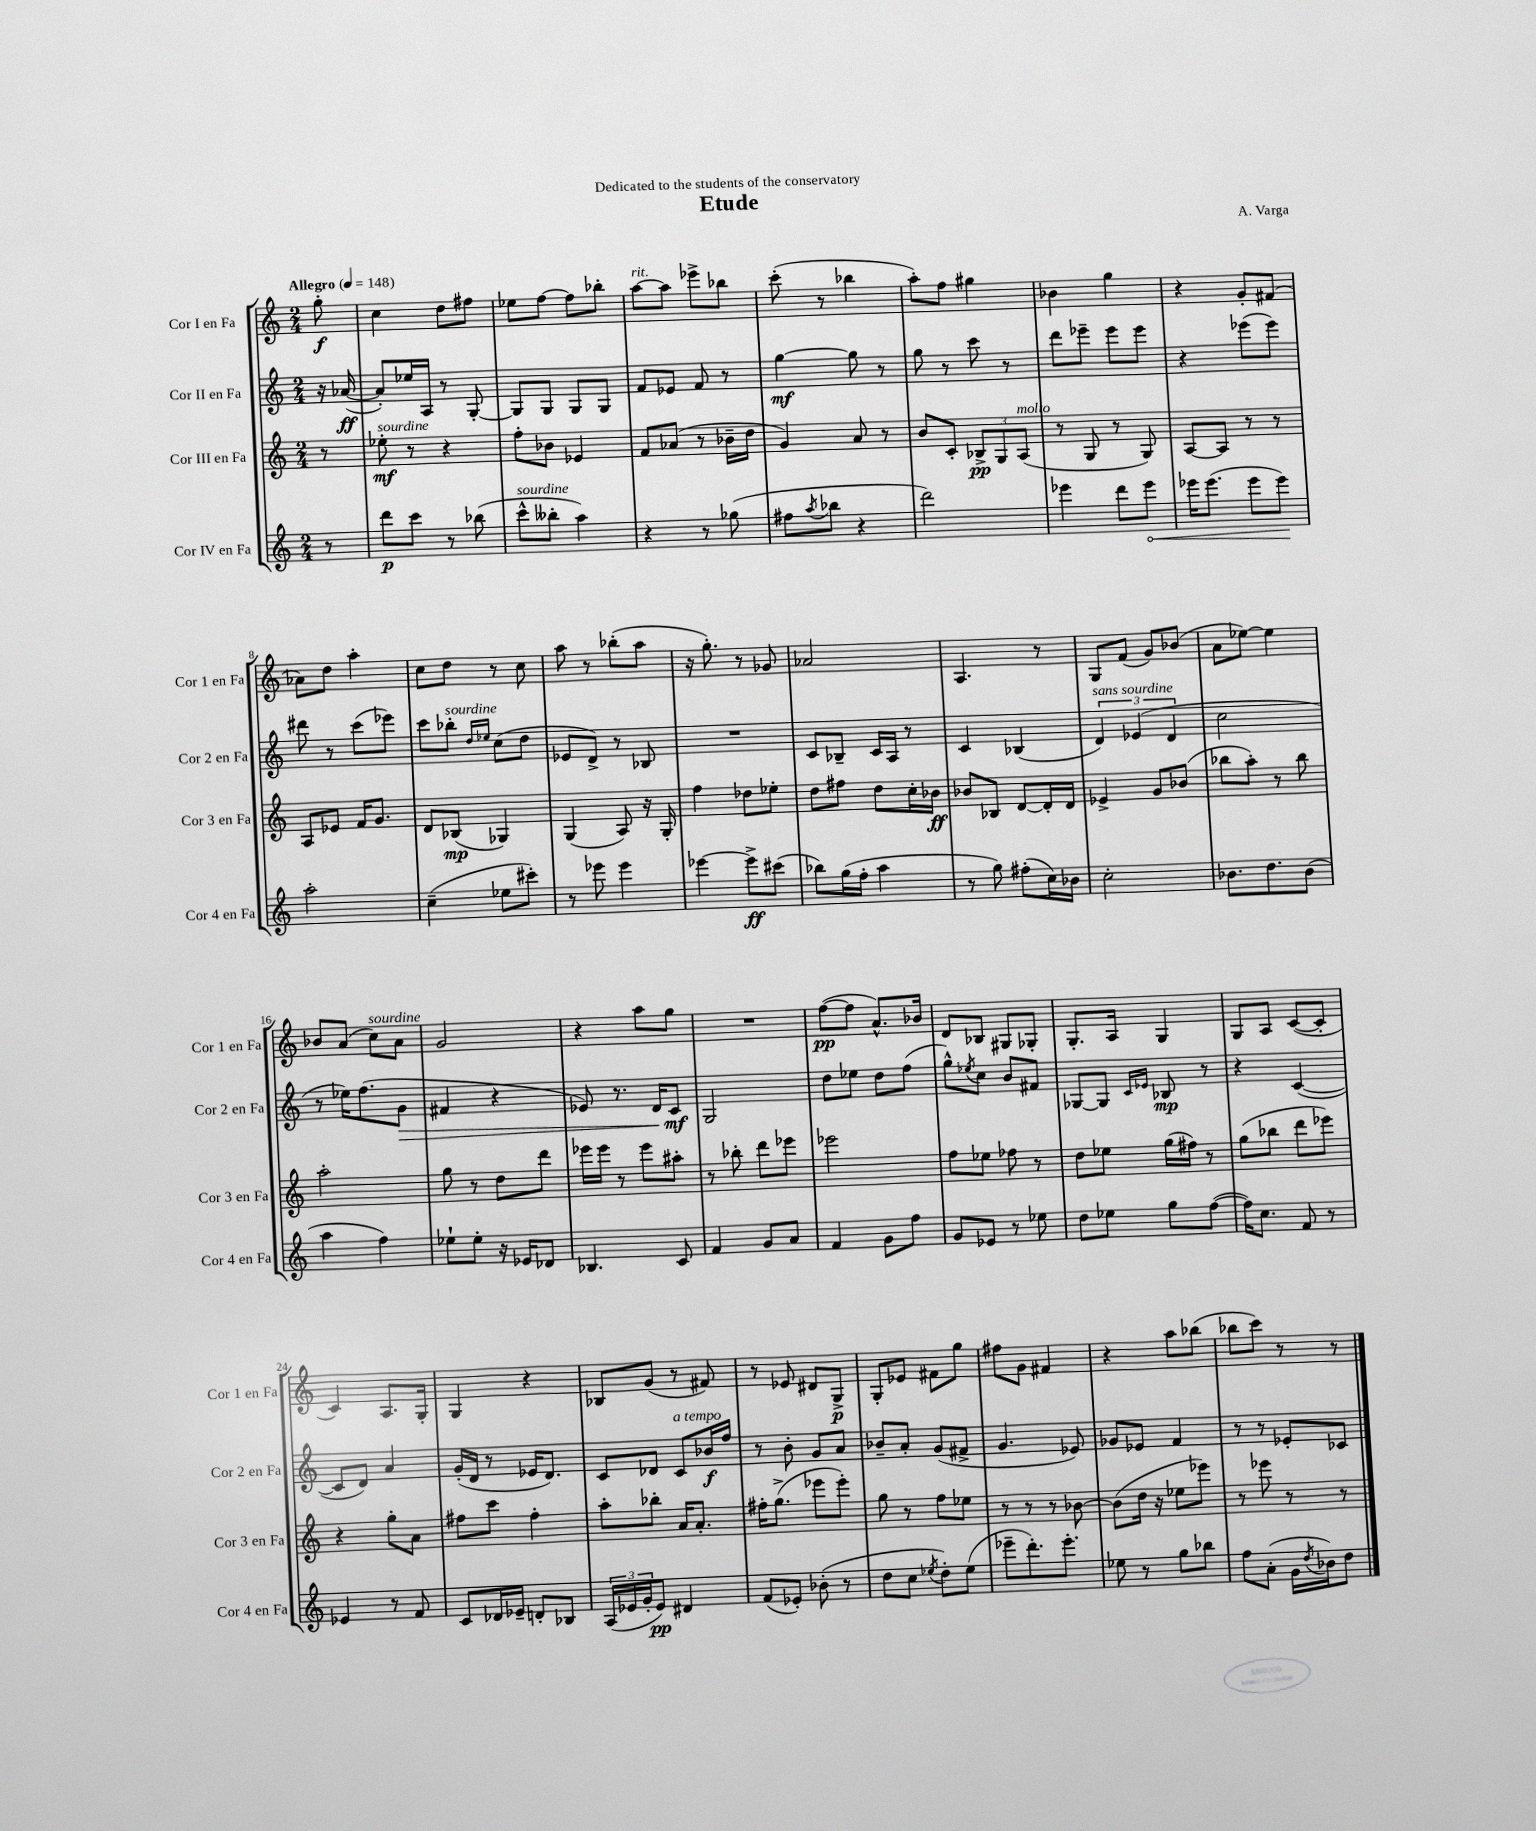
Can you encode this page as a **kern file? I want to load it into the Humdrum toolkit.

**kern	**dynam	**kern	**dynam	**kern	**dynam	**kern	**dynam
*part4	*part4	*part3	*part3	*part2	*part2	*part1	*part1
*staff4	*staff4	*staff3	*staff3	*staff2	*staff2	*staff1	*staff1
*I"Cor IV en Fa	*	*I"Cor III en Fa	*	*I"Cor II en Fa	*	*I"Cor I en Fa	*
*I'Cor 4 en Fa	*	*I'Cor 3 en Fa	*	*I'Cor 2 en Fa	*	*I'Cor 1 en Fa	*
*clefG2	*	*clefG2	*	*clefG2	*	*clefG2	*
*k[]	*	*k[]	*	*k[]	*	*k[]	*
*M2/4	*	*M2/4	*	*M2/4	*	*M2/4	*
*MM148	*	*MM148	*	*MM148	*	*MM148	*
=	=	=	=	=	=	=	=
!	!	!	!	!	!	!LO:TX:a:B:t=Allegro	!
8r	.	8r	.	16r	.	8gg'\	f
.	.	.	.	([16a-X/	ff	.	.
=1	=1	=1	=1	=1	=1	=1	=1
!	!	!LO:TX:a:i:t=sourdine	!	!	!	!	!
8ddd\L	p	8ee-X'\	mf	8a-'/L])	.	4cc\	.
8ccc\J	.	8r	.	16ee-X/L	.	.	.
.	.	.	.	16A/JJ	.	.	.
8r	.	4r	.	8r	.	8dd\L	.
(8bb-X\	.	.	.	[8G'/	.	8ff#X\J	.
=2	=2	=2	=2	=2	=2	=2	=2
!LO:TX:a:i:t=sourdine	!	!	!	!	!	!	!
8ccc^^\L	.	8ff'\L	.	8G/L]	.	8ee-X\L	.
8bb--X'\J	.	8b-X\J	.	8G/J	.	[8ff\J	.
4aa\)	.	4e-X/	.	8G/L	.	8ff\L]	.
.	.	.	.	8G/J	.	8bb-X'\J	.
=3	=3	=3	=3	=3	=3	=3	=3
!	!	!	!	!	!	!LO:TX:a:i:t=rit.	!
4r	.	8f/L	.	8f/L	.	[8aa\L	.
.	.	(8a-X/J	.	8e-X/J	.	8aa\J]	.
8r	.	8r	.	8f/	.	8eee-X^\L	.
(8gg-X\	.	16b-X~\LL	.	8r	.	8bb-X\J	.
.	.	16dd\JJ	.	.	.	.	.
=4	=4	=4	=4	=4	=4	=4	=4
8ff#X\L	.	4g/)	.	[4gg\	mf	(8ccc'\	.
8qaa/	.	.	.	.	.	.	.
8bb-X\J	.	.	.	.	.	8r	.
4r	.	8a/	.	8gg\]	.	4bb-X\	.
.	.	8r	.	8r	.	.	.
=5	=5	=5	=5	=5	=5	=5	=5
2ddd\)	.	8b/L	.	8gg\	.	8aa'\L)	.
.	.	8c'/J	.	8r	.	8ff\J	.
.	.	12B-X^/L	pp	8ccc\	.	4gg#X\	.
.	.	12G/	.	.	.	.	.
.	.	.	.	8r	.	.	.
!	!	!LO:TX:a:i:t=molto	!	!	!	!	!
.	.	(12A/J	.	.	.	.	.
=6	=6	=6	=6	=6	=6	=6	=6
4eee-X\	.	8r	.	8ddd\L	.	4b-X\	.
.	.	8G/	.	8eee-X~\J	.	.	.
8ddd\L	.	8r	.	8eee-\L	.	4gg\	.
!	!LO:HP:b	!	!	!	!	!	!
8eee-\J	<	8G/)	.	8eee-\J	.	.	.
=7	=7	=7	=7	=7	=7	=7	=7
16eee-X\KL	.	[8A/L	.	4r	.	4r	.
(8.eee-\J	.	.	.	.	.	.	.
.	.	8A/J]	.	.	.	.	.
8eee-\L	.	8r	.	(8eee-X\L	.	8g'/L	.
8eee-\J)	.	8r	.	8eee-\J)	.	(8f#X/J	.
.	[	.	.	.	.	.	.
!!LO:LB:g=z
=8	=8	=8	=8	=8	=8	=8	=8
2aa'\	.	8A/L	.	8ddd#X\	.	8a-X\L)	.
.	.	8e-X/J	.	8r	.	8dd\J	.
.	.	16f/KL	.	(8ccc\L	.	4aa'\	.
.	.	8.g/J	.	.	.	.	.
.	.	.	.	8eee-X\J)	.	.	.
=9	=9	=9	=9	=9	=9	=9	=9
(4cc~\	.	8d/L	.	8ccc\L	.	8cc\L	.
!	!	!	!	!LO:TX:a:i:t=sourdine	!	!	!
.	.	(8B-X/J	mp	8bb-X'\J	.	8dd\J	.
.	.	.	.	16qqdd/LL	.	.	.
.	.	.	.	16qqee-X/JJ	.	.	.
8ee-X\L	.	4G-X/)	.	(8cc\L	.	8r	.
8ccc#X'\J)	.	.	.	8dd\J	.	8cc\	.
=10	=10	=10	=10	=10	=10	=10	=10
8r	.	(4G/	.	8e-X/L	.	8aa\	.
8eee-X\	.	.	.	8d^/J)	.	8r	.
4eee-\	.	8A/)	.	8r	.	(8bb-X'\L	.
.	.	16r	.	8B-X/	.	8aa\J	.
.	.	16G'/	.	.	.	.	.
=11	=11	=11	=11	=11	=11	=11	=11
[4eee-X\	.	4ff\	.	2r	.	16r	.
.	.	.	.	.	.	8.gg'\)	.
8eee-^\L]	ff	8dd-X\L	.	.	.	8r	.
(8ccc#X\J	.	8ee-X'\J	.	.	.	8g-X/	.
=12	=12	=12	=12	=12	=12	=12	=12
8bb-X\L)	.	8dd\L	.	8c/L	.	2a-X/	.
(16gg\L	.	8ff#X\J	.	8B-X~/J	.	.	.
16ff'\JJ	.	.	.	.	.	.	.
4aa\	.	8dd\L	.	16c/LL	.	.	.
.	.	.	.	16A/JJ	.	.	.
.	.	16cc'\L	.	8r	.	.	.
.	.	16b-X\JJ	ff	.	.	.	.
=13	=13	=13	=13	=13	=13	=13	=13
8r	.	8b-X/L	.	4c/	.	4.A/	.
8gg\)	.	8B-X/J	.	.	.	.	.
(8ff#X'\L	.	[8d/L	.	(4B-X/	.	.	.
16cc\L)	.	16d'/L]	.	.	.	8r	.
16b-X\JJ	.	16d/JJ	.	.	.	.	.
=14	=14	=14	=14	=14	=14	=14	=14
!	!	!	!	!LO:TX:a:i:t=sans sourdine	!	!	!
2cc'\	.	4e-X^/	.	6d/)	.	8G/L	.
.	.	.	.	.	.	(8f/J	.
.	.	.	.	(6e-X/	.	.	.
.	.	8g/L	.	.	.	8g/L)	.
.	.	.	.	6d/	.	.	.
.	.	(8b-X/J	.	.	.	(8b-X/J	.
=15	=15	=15	=15	=15	=15	=15	=15
8.b-X\L	.	8bb-X\L	.	2cc\	.	8a\L	.
.	.	8aa'\J)	.	.	.	[8ee-X\J)	.
8.dd\	.	.	.	.	.	.	.
.	.	8r	.	.	.	4ee-\]	.
(8b-\J	.	8bb-\	.	.	.	.	.
!!LO:LB:g=z
=16	=16	=16	=16	=16	=16	=16	=16
4aa\	.	2aa'\	.	8r	.	8b-X/L	.
.	.	.	.	16ee-X\KL)	.	(8a/J	.
.	.	.	.	(8.ff\	.	.	.
!	!	!	!	!	!	!LO:TX:a:i:t=sourdine	!
4ff\)	.	.	.	.	.	8cc\L)	.
!	!	!	!	!	!LO:HP:b	!	!
.	.	.	.	8g\J	>	8a\J	.
=17	=17	=17	=17	=17	=17	=17	=17
8ee-X`\L	.	8gg\	.	4f#X/	.	2g/	.
8ee-'\J	.	8r	.	.	.	.	.
16r	.	8dd\L	.	4r	.	.	.
16e-X/KL	.	.	.	.	.	.	.
8d-X/J	.	8ddd\J	.	.	.	.	.
=18	=18	=18	=18	=18	=18	=18	=18
4.B-X/	.	16eee-X\LL	.	8e-X/)	.	4r	.
.	.	16eee-\JJ	.	.	.	.	.
.	.	8r	.	8.r	.	.	.
.	.	8eee-\L	.	.	.	8aa\L	.
.	.	.	.	16d/KL	.	.	.
8c/	.	8aa#X'\J	.	8c/J	mf	8gg\J	.
.	.	.	.	.	]	.	.
=19	=19	=19	=19	=19	=19	=19	=19
4f/	.	8r	.	2G/	.	2r	.
.	.	8bb-X'\	.	.	.	.	.
8g/L	.	8ddd\L	.	.	.	.	.
8a/J	.	8eee-X\J	.	.	.	.	.
=20	=20	=20	=20	=20	=20	=20	=20
4f/	.	2eee-X\	.	8dd\L	.	([8ff\L	pp
.	.	.	.	8ee-X\J	.	8ff\J]	.
8g\L	.	.	.	8dd\L	.	8.a^^/L)	.
8ff\J	.	.	.	(8ff\J	.	.	.
.	.	.	.	.	.	16b-X/Jk	.
=21	=21	=21	=21	=21	=21	=21	=21
8g/L	.	8ff\L	.	8gg^^\L)	.	8d/L	.
.	.	.	.	8qee-X/	.	.	.
8e-X/J	.	8ee-X\J	.	8cc\J	.	8B-X/J	.
8r	.	8ff-X\	.	8b/L	.	8G#X/L	.
8ee-X\	.	8r	.	8f#X/J	.	8G-X'/J	.
=22	=22	=22	=22	=22	=22	=22	=22
8dd\L	.	8dd\L	.	[8G-X/L	.	8.G'/L	.
8ee-X\J	.	8ee-X\J	.	8G-/J]	.	.	.
.	.	.	.	.	.	16A/Jk	.
.	.	.	.	16qqc/LL	.	.	.
.	.	.	.	16qqe-X/JJ	.	.	.
8gg\L	.	(16gg\LL	.	8B-X/	mp	4G/	.
.	.	16ff#X\JJ)	.	.	.	.	.
([8ff\J	.	8r	.	8r	.	.	.
=23	=23	=23	=23	=23	=23	=23	=23
16ff\KL])	.	(8gg\L	.	4r	.	8G/L	.
8.cc\J	.	.	.	.	.	.	.
.	.	8bb-X\J	.	.	.	8A/J	.
8f/	.	8ddd\L	.	([4c/	.	([8c/L	.
8r	.	8eee-X\J)	.	.	.	8c'/J]	.
!!LO:LB:g=z
=24	=24	=24	=24	=24	=24	=24	=24
4e-X/	.	4r	.	8c/L]	.	4c/)	.
.	.	.	.	8d/J)	.	.	.
8r	.	8gg'\L	.	4a/	.	8.A/L	.
8f/	.	8a\J	.	.	.	.	.
.	.	.	.	.	.	16G'/Jk	.
=25	=25	=25	=25	=25	=25	=25	=25
8c/L	.	8ff#X\L	.	(16g'/LL	.	4G/	.
.	.	.	.	16d/JJ	.	.	.
16d-X/L	.	8ccc\J	.	8r	.	.	.
16e-X~/JJ	.	.	.	.	.	.	.
8dn'/L	.	4ff#'\	.	16e-X/KL	.	4r	.
.	.	.	.	8.d/J)	.	.	.
8B-X/J	.	.	.	.	.	.	.
=26	=26	=26	=26	=26	=26	=26	=26
(24A/LL	.	8aa'\L	.	8c/L	.	8B-X/L	.
24e-X/	.	.	.	.	.	.	.
24g'/J	.	.	.	.	.	.	.
8e-/J)	pp	8bb-X'\J	.	8d-X/J	.	(8g/J	.
!	!	!	!	!LO:TX:a:i:t=a tempo	!	!	!
4d#X/	.	16a/KL	.	8c/L	.	8r	.
.	.	8.a'/J	.	.	.	.	.
.	.	.	.	16b-X/L	f	8f#X/)	.
.	.	.	.	16ff/JJ	.	.	.
=27	=27	=27	=27	=27	=27	=27	=27
(8f/L	.	16ff#X'\KL	.	8r	.	8r	.
.	.	(8.gg^\J	.	.	.	.	.
8e-X'/J)	.	.	.	8b'\	.	8e-X/	.
(8b-X'\	.	8eee-X\L	.	8g/L	.	8d#X/L	.
8r	.	8eee-'\J)	.	8a/J	.	8G^/J	p
=28	=28	=28	=28	=28	=28	=28	=28
8dd\L	.	8gg\	.	8b-X~/L	.	8G'/L	.
8cc\J	.	8r	.	8a'/J	.	8e-X/J	.
8qee-X/	.	.	.	.	.	.	.
8dd'\L)	.	8ff\L	.	(8g/L	.	8f#X\L	.
(8ee-\J	.	8ee-X\J	.	8f#X^/J	.	8gg\J	.
=29	=29	=29	=29	=29	=29	=29	=29
8eee-X~\L	.	8r	.	4.g/	.	8ff#X\L	.
8.ddd'\)	.	8r	.	.	.	8g\J	.
.	.	8r	.	.	.	4f#X/	.
8.eee-'\J	.	.	.	.	.	.	.
.	.	[8b-X\	.	8e-X/)	.	.	.
=30	=30	=30	=30	=30	=30	=30	=30
8ee-X\	.	(8b-\L]	.	8g-X/L	.	4r	.
8r	.	16dd\Jk	.	8e-X/J	.	.	.
.	.	16r	.	.	.	.	.
8gg\L	.	8ee-X\L	.	4f/	.	8aa\L	.
8bb-X\J	.	8eee-X\J)	.	.	.	(8bb-X\J	.
=31	=31	=31	=31	=31	=31	=31	=31
8ff\L	.	8r	.	8r	.	8bb-X\L	.
(8a'\J	.	8eee-X\	.	8r	.	8ccc\J)	.
16g\LL	.	8r	.	8e-X'/L	.	8r	.
8qdd/	.	.	.	.	.	.	.
16b-X\J)	.	.	.	.	.	.	.
8dd\J	.	8r	.	8c-X/J	.	8r	.
==	==	==	==	==	==	==	==
*-	*-	*-	*-	*-	*-	*-	*-
